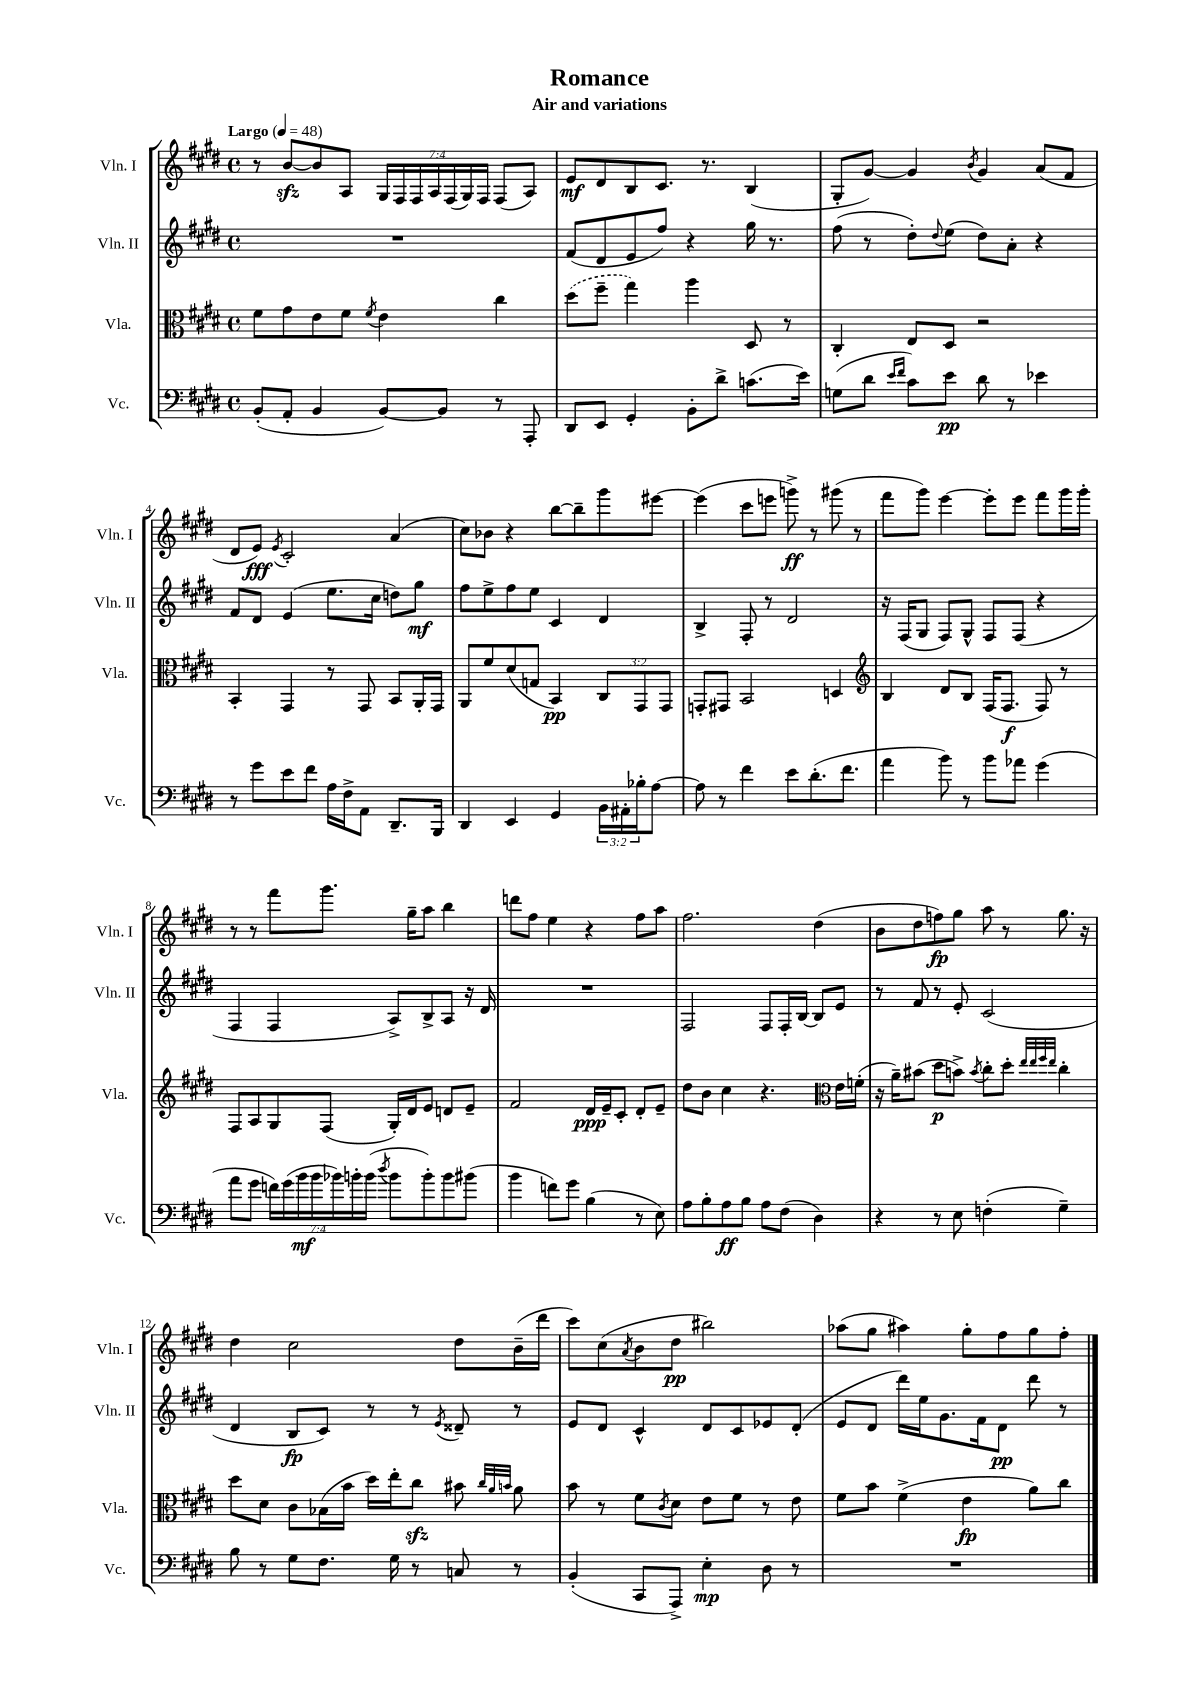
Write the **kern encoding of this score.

**kern	**kern	**kern	**kern
*staff4	*staff3	*staff2	*staff1
*clefF4	*clefC3	*clefG2	*clefG2
*k[f#c#g#d#]	*k[f#c#g#d#]	*k[f#c#g#d#]	*k[f#c#g#d#]
*M4/4	*M4/4	*M4/4	*M4/4
*met(c)	*met(c)	*met(c)	*met(c)
*MM48	*MM48	*MM48	*MM48
(8BB'	8f#	1r	8r
8AA'	8g#	.	[8b
4BB	8e	.	8b]
.	8f#	.	8A
.	8qf#	.	.
[8BB)	4e	.	28G#
.	.	.	28F#
.	.	.	28F#
.	.	.	28A
8BB]	.	.	.
.	.	.	(28F#
.	.	.	28G#)
.	.	.	28F#
8r	4cc#	.	(8F#
8AAA'	.	.	8A)
=	=	=	=
8DD#	(8dd#	(8f#	8e
8EE	8ff#~	8d#	8d#
4GG#'	4gg#)	8e	8B
.	.	8ff#)	8.c#
8BB'	4aa	4r	.
.	.	.	8.r
8d#^	.	.	.
(8.c	8D#	16gg#	(4B
.	.	8.r	.
.	8r	.	.
16e)	.	.	.
=	=	=	=
(8G	4C#'	(8ff#	8G#'
8d#	.	8r	[8g#)
16qqe	.	.	.
16qqf#	.	.	.
8c#)	8E	8dd#')	4g#]
.	.	8qqdd#	.
8e	8D#	(8ee	.
.	.	.	8qb
8d#	2r	8dd#)	4g#
8r	.	8a'	.
4e-	.	4r	(8a
.	.	.	8f#
=	=	=	=
8r	4BB'	8f#	8d#
8g#	.	8d#	8e)
.	.	.	8qe
8e	4GG#	(4e	2c#'
8f#	.	.	.
16A	8r	8.ee	.
16F#^	.	.	.
8AA	8GG#	.	.
.	.	16cc#	.
8.DD#~	8BB	8dd)	(4a
.	16AA'	8gg#	.
16BBB	16GG#	.	.
=	=	=	=
4DD#	8AA	8ff#	8cc#)
.	8f#	8ee^	8b-
4EE	(8d#	8ff#	4r
.	8G	8ee	.
4GG#	4BB)	4c#	[8bb
.	.	.	8bb~]
24BB	12C#	4d#	8ggg#
24AA#'	.	.	.
24B-'	12GG#	.	.
[8A	.	.	[8eee#
.	12GG#	.	.
=	=	=	=
8A]	8GG'	4B^	(4eee#]
8r	8GG#	.	.
4f#	2BB	8F#'	8ccc#
.	.	8r	8eee
8e	.	2d#	8ggg^)
(8.d#'	.	.	8r
.	4D	.	(8ggg#
8.f#	.	.	.
.	.	.	8r
=	=	=	=
*	*clefG2	*	*
4a	4B	16r	8fff#
.	.	(16F#	.
.	.	8G#	8ggg#)
8b)	8d#	8F#)	[4eee
8r	8B	8G#^^	.
8b	(16F#	8F#	8eee']
.	8.F#	.	.
8a-	.	(8F#	8eee
(4g#	8F#)	4r	8fff#
.	8r	.	16ggg#
.	.	.	16ggg#'
=	=	=	=
8a	8F#	4F#	8r
8g#	8A	.	8r
28f)	8G#	4F#	8fff#
(28g#	.	.	.
28b	.	.	.
28b	.	.	.
.	(8F#	.	8.ggg#
28b-)	.	.	.
28b'	.	.	.
(28b	.	.	.
8qdd#	.	.	.
8b	16G#')	8A^)	.
.	16d#	.	16gg#~
8b')	8e	8B^	8aa
8b	8d	8A	4bb
(8b#	8e~	16r	.
.	.	16d#	.
=	=	=	=
4b	2f#	1r	8ddd
.	.	.	8ff#
8f)	.	.	4ee
8g#	.	.	.
(4B	16d#	.	4r
.	16e~	.	.
.	8c#'	.	.
8r	8d#'	.	8ff#
8E)	8e~	.	8aa
=	=	=	=
8A	8dd#	2F#	2.ff#
8B'	8b	.	.
8A	4cc#	.	.
8B	.	.	.
8A	4.r	8F#	.
(8F#	.	16F#'	.
.	.	[16B	.
4D#)	.	8B]	(4dd#
*	*clefC3	*	*
.	16e	8e	.
.	(16f'	.	.
=	=	=	=
4r	16r	8r	8b
.	16a~)	.	.
.	(8b#	8f#	8dd#
8r	8dd#	8r	8ff)
8E	8b^)	8e'	8gg#
.	8qb	.	.
(4F'	8cc#'	(2c#	8aa
.	8dd#'	.	8r
.	32qqee	.	.
.	32qqee	.	.
.	32qqff#	.	.
.	32qqee	.	.
4G#~)	4cc#'	.	8.gg#
.	.	.	16r
=	=	=	=
8B	8dd#	4d#	4dd#
8r	8d#	.	.
8G#	8c#	8B	2cc#
8.F#	(16B-	8c#)	.
.	16b	.	.
.	16dd#)	8r	.
16G#	16ee'	.	.
8r	8cc#	8r	.
.	.	8qe	.
8C	8b#	8d##~	8dd#
.	32qqcc#	.	.
.	32qqa	.	.
.	32qqb	.	.
8r	8a	8r	(16b~
.	.	.	16ddd#
=	=	=	=
(4BB'	8b	8e	8ccc#)
.	8r	8d#	(8cc#
.	.	.	8qa
8CC#	8f#	4c#^^	8b
.	8qc#	.	.
8AAA^)	8d#	.	8dd#
4E'	8e	8d#	2bb#)
.	8f#	8c#	.
8D#	8r	8e-	.
8r	8e	(8d#'	.
=	=	=	=
1r	8f#	8e	(8aa-
.	8b	8d#	8gg#
.	(4f#^	16ddd#)	4aa#)
.	.	16ee	.
.	.	8.g#	.
.	4e	.	8gg#'
.	.	16f#	.
.	.	8d#	8ff#
.	8a)	8ddd#	8gg#
.	8cc#	8r	8ff#'
==	==	==	==
*-	*-	*-	*-
